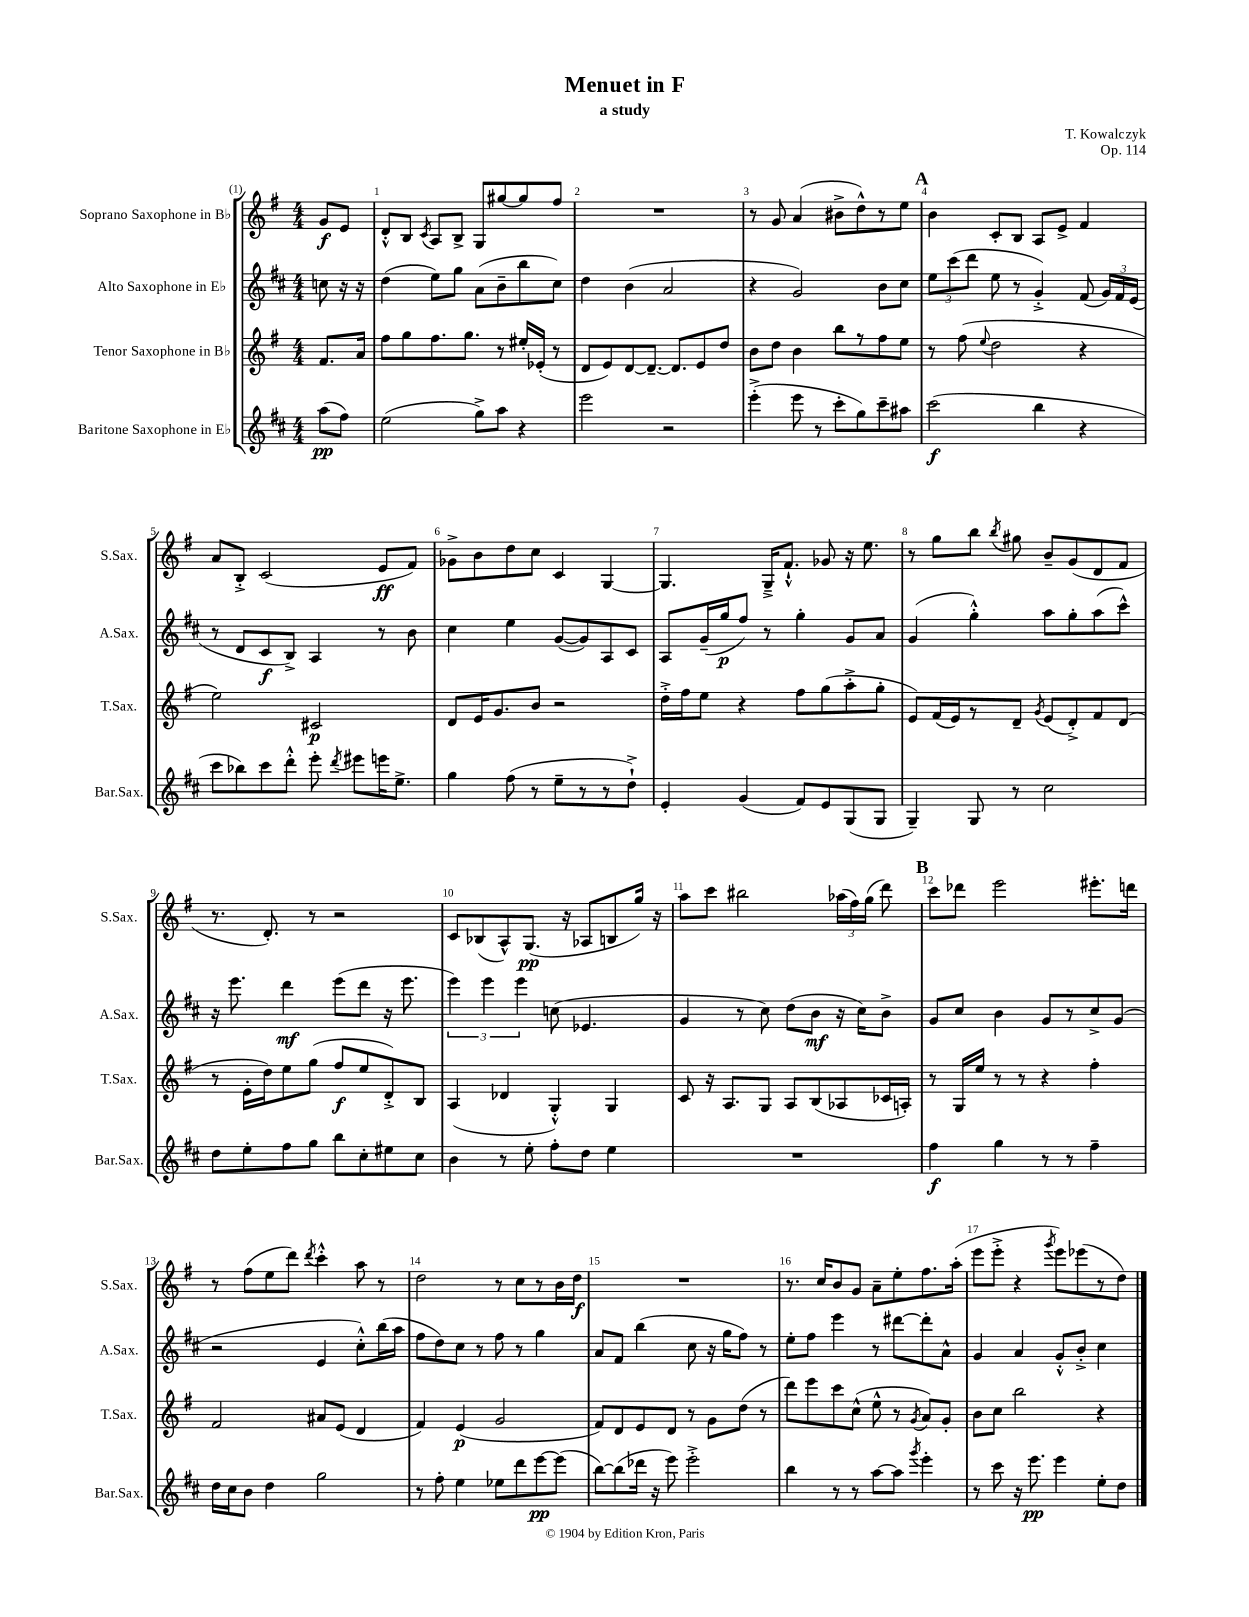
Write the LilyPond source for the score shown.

\header { title = "Menuet in F" composer = "T. Kowalczyk" subtitle = "a study" opus = "Op. 114" }
<<
\new StaffGroup <<
\new Staff = "s0" \with { instrumentName = "Soprano Saxophone in Bb" shortInstrumentName = "S.Sax." } {
    \clef treble \key g \major \numericTimeSignature \time 4/4 \partial 4
    \autoBeamOff g'8[\f e'8] |
    d'8[-.-^ b8] \acciaccatura { c'8 } a8[ b8]-> g8[ gis''8~ gis''8 fis''8] |
    R1 |
    r8 g'8 a'4( bis'8[-> d''8-^) r8 e''8] |
    \mark \markup { \bold "A" } b'4 c'8[-. b8] a8[ e'8]-> fis'4 |
    a'8[ b8]-.-> c'2( e'8[\ff fis'8]) |
    ges'8[-> b'8 d''8 c''8] c'4 g4~ |
    g4. g16[---> fis'8.]-!-^ ges'8 r16 e''8. |
    r8 g''8[ b''8] \acciaccatura { b''8 } gis''8 b'8[-- g'8( d'8 fis'8] |
    r8. d'8.-.) r8 r2 |
    c'8[ bes8( a8-^) g8.]\pp( r16 aes8[ b8 g''16]) r16 |
    a''8[ c'''8] bis''2 \tuplet 3/2 { aes''16[( fis''16) g''16]( } d'''8) |
    \mark \markup { \bold "B" } c'''8[ des'''8] e'''2 eis'''8.[-. d'''16] |
    r8 fis''8[( e''8 d'''8]) \acciaccatura { d'''8 } c'''4-.-^ a''8 r8 |
    d''2 r8 c''8[ r8 b'16 d''16]\f |
    R1 |
    r8. c''16[ b'8 g'8] a'8[-- e''8-. fis''8. a''16]-.( |
    e'''8[ e'''8]-.-> r4 \acciaccatura { g'''8 } e'''8[) ees'''8( r8 d''8]) \bar "|." |
}
\new Staff = "s1" \with { instrumentName = "Alto Saxophone in Eb" shortInstrumentName = "A.Sax." } {
    \clef treble \key d \major \numericTimeSignature \time 4/4 \partial 4
    \autoBeamOff c''8 r16 r16 |
    d''4( e''8[) g''8] a'8[( b'8-- b''8 cis''8]) |
    d''4 b'4( a'2 |
    r4 g'2) b'8[ cis''8] |
    \mark \markup { \bold "A" } \tuplet 3/2 { e''8[ cis'''8( d'''8] } e''8 r8 g'4-.->) fis'8( \tuplet 3/2 { g'16[) fis'16 e'16]( } |
    r8 d'8[ cis'8\f b8]->) a4 r8 b'8 |
    cis''4 e''4 g'8[~( g'8) a8 cis'8] |
    a8[ g'16--( g''16\p fis''8]) r8 g''4-. g'8[ a'8] |
    g'4( g''4-.-^) a''8[ g''8-. a''8( cis'''8]-^) |
    r16 e'''8. d'''4\mf e'''8[( d'''8] r16 e'''8. |
    \tuplet 3/2 { e'''4) e'''4 e'''4 } c''8( ees'4. |
    g'4 r8 cis''8) d''8[( b'8]\mf r16 cis''16[) b'8]-> |
    \mark \markup { \bold "B" } g'8[ cis''8] b'4 g'8[ r8 cis''8-> g'8]( |
    r2 e'4 cis''8[-.-^) b''16( a''16] |
    fis''8[ d''8) cis''8] r8 fis''8 r8 g''4 |
    a'8[ fis'8] b''4( cis''8 r16 g''16[ fis''8]) r8 |
    e''8[-. fis''8] e'''4 r8 dis'''8[~ dis'''8-. a'8]-^ |
    g'4 a'4 g'8[-.-^ b'8]-.-> cis''4 \bar "|." |
}
\new Staff = "s2" \with { instrumentName = "Tenor Saxophone in Bb" shortInstrumentName = "T.Sax." } {
    \clef treble \key g \major \numericTimeSignature \time 4/4 \partial 4
    \autoBeamOff fis'8.[ a'16] |
    fis''8[ g''8 fis''8. g''8.] r8 eis''16[-. ees'16]-.( r8 |
    d'8[ e'8) d'8~ d'8.]~-- d'8.[ e'8 d''8] |
    b'8[ d''8] b'4 b''8[ r8 fis''8 e''8] |
    \mark \markup { \bold "A" } r8 fis''8( \appoggiatura { e''8 } d''2 r4 |
    e''2) cis'2\p |
    d'8[ e'16 g'8. b'8] r2 |
    d''16[-.-> fis''16 e''8] r4 fis''8[ g''8( a''8-.-> g''8]-. |
    e'8[) fis'16( e'16) r8 d'8]-- \acciaccatura { g'8 } e'8[( d'8-.->) fis'8 d'8]( |
    r8 e'16[-. d''16) e''8 g''8]( fis''8[\f e''8 d'8-.->) b8] |
    a4( des'4 g4-.-^) g4 |
    c'8 r16 a8.[ g8] a8[ b8( aes8 ces'16 a16]-.) |
    \mark \markup { \bold "B" } r8 g16[ e''16] r8 r8 r4 fis''4-. |
    fis'2 ais'8[ e'8]( d'4 |
    fis'4) e'4\p( g'2 |
    fis'8[) d'8 e'8 d'8] r8 g'8[ d''8]( r8 |
    d'''8[) e'''8 c'''8 c''8]-^( e''8-^ r8 \acciaccatura { g'8 } a'8[) g'8]-. |
    b'8[ c''8] b''2 r4 \bar "|." |
}
\new Staff = "s3" \with { instrumentName = "Baritone Saxophone in Eb" shortInstrumentName = "Bar.Sax." } {
    \clef treble \key d \major \numericTimeSignature \time 4/4 \partial 4
    \autoBeamOff a''8[\pp( fis''8]) |
    e''2( g''8[->) a''8] r4 |
    e'''2 r2 |
    e'''4-.->( e'''8 r8 cis'''8[-. g''8) cis'''8-- ais''8] |
    \mark \markup { \bold "A" } cis'''2\f( b''4 r4 |
    cis'''8[ bes''8) cis'''8 d'''8]-.-^ e'''8-. \acciaccatura { d'''8 } eis'''8[ e'''16 e''8.]-> |
    g''4 fis''8( r8 e''8[-- r8 r8 d''8]-!->) |
    e'4-. g'4( fis'8[) e'8 g8( g8] |
    g4--) g8 r8 cis''2 |
    d''8[ e''8-. fis''8 g''8] b''8[ cis''8-. eis''8 cis''8] |
    b'4 r8 e''8-. fis''8[-. d''8] e''4 |
    R1 |
    \mark \markup { \bold "B" } fis''4\f g''4 r8 r8 fis''4-- |
    d''16[ cis''16 b'8] d''4 g''2 |
    r8 fis''8-. e''4 ees''8[ d'''8 e'''8~\pp e'''8]( |
    b''8[~) b''8( des'''16] r16 e'''8) e'''2-.-> |
    b''4 r8 r8 a''8[~ a''8] \acciaccatura { g'''8 } e'''4-. |
    r8 cis'''8 r16 e'''8.\pp e'''4 e''8[-. d''8] \bar "|." |
}
>>
>>
\layout { \context { \Score \override BarNumber.break-visibility = ##(#f #t #t) barNumberVisibility = #all-bar-numbers-visible } }
